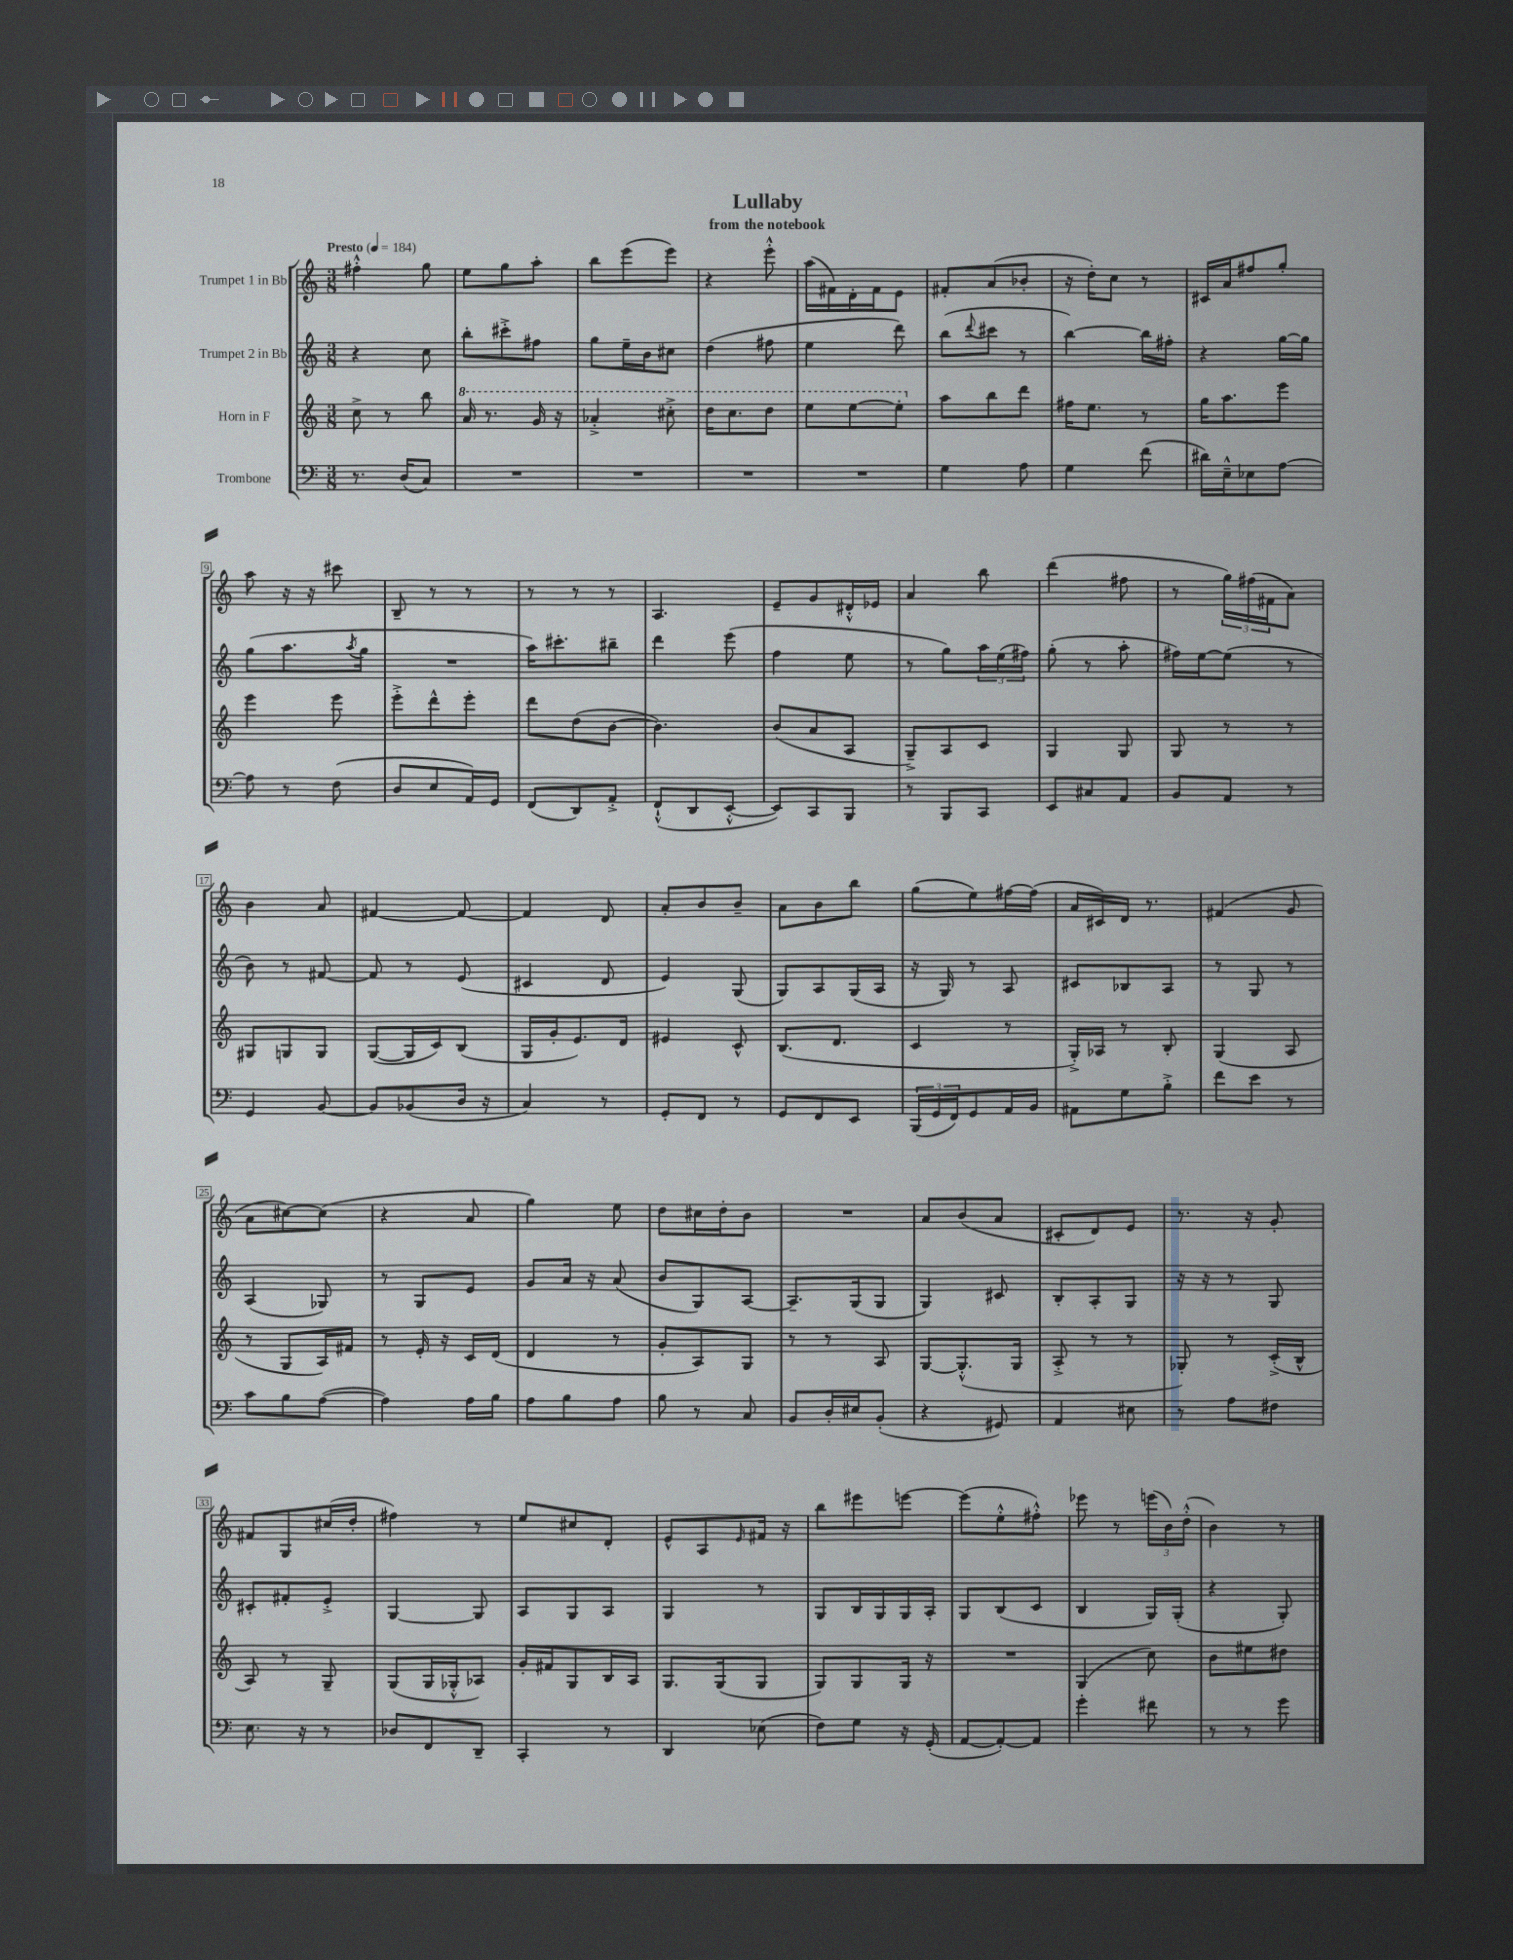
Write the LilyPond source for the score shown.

\header { title = "Lullaby" subtitle = "from the notebook" }
<<
\new StaffGroup <<
\new Staff = "s0" \with { instrumentName = "Trumpet 1 in Bb" } {
    \clef treble \key c \major \numericTimeSignature \time 3/8 \tempo "Presto" 4 = 184
    fis''4-.-^ g''8 |
    e''8 g''8 a''8-. |
    b''8 e'''8( e'''8) |
    r4 e'''8-.-^ |
    a''16( fis'16) d'16-. fis'16 e'8 |
    fis'8-. a'8( bes'8-. |
    r16 d''16-.) c''8 r8 |
    cis'16 a'16 fis''8 g''8-. |
    a''8 r16 r16 cis'''8 |
    b8-- r8 r8 |
    r8 r8 r8 |
    a4. |
    e'8-- g'8 dis'16-.-^ ees'16 |
    a'4 b''8 |
    d'''4( fis''8 |
    r8 \tuplet 3/2 { g''16) fis''16( fis'16 } a'8) |
    b'4 a'8 |
    fis'4~ fis'8~ |
    fis'4 d'8 |
    a'8-. b'8 b'8-- |
    a'8 b'8 b''8 |
    g''8( e''8) fis''16~ fis''16( |
    a'16 cis'16) d'16 r8. |
    fis'4( g'8 |
    a'8 cis''8~) cis''8( |
    r4 a'8 |
    g''4) e''8 |
    d''8 cis''16 d''16-. b'8 |
    R4. |
    a'8 b'8( a'8 |
    cis'8-. d'8) e'8 |
    r8. r16 g'8-. |
    fis'8 g8 cis''16( d''16-. |
    fis''4) r8 |
    e''8 cis''8 d'8-. |
    e'8-^ a8 \grace { e'16 } fis'16 r16 |
    b''8 eis'''8 e'''8~ |
    e'''8( e''8-.-^ fis''8-.-^) |
    ees'''8 r8 \tuplet 3/2 { e'''16( b'16) d''16-.-^( } |
    b'4) r8 \bar "|." |
}
\new Staff = "s1" \with { instrumentName = "Trumpet 2 in Bb" } {
    \clef treble \key c \major \numericTimeSignature \time 3/8
    r4 c''8 |
    b''8-. cis'''8-.-> fis''8 |
    g''8 e''16-- b'16 cis''8 |
    d''4( fis''8 |
    e''4 d'''8) |
    b''8( \appoggiatura { d'''8 } cis'''8 r8 |
    b''4~) b''16 fis''16-. |
    r4 g''16~ g''16 |
    g''8( a''8. \acciaccatura { a''8 } g''16 |
    R4. |
    a''16) cis'''8.-. bis''8-- |
    d'''4 e'''8( |
    f''4 e''8 |
    r8 g''8) \tuplet 3/2 { a''16 e''16( fis''16) } |
    g''8-.( r8 a''8-. |
    fis''16) e''16~ e''8( r8 |
    b'8) r8 fis'8~ |
    fis'8 r8 e'8( |
    cis'4 d'8 |
    e'4) g8( |
    g8) a8 g16( a16 |
    r16 g16) r8 a8 |
    cis'8 bes8 a8 |
    r8 g8 r8 |
    a4( ges8) |
    r8 g8 e'8 |
    g'8 a'16 r16 a'8( |
    b'8 g8) a8~ |
    a8.-- g16( g8 |
    g4) cis'8 |
    b8-. a8-. g8 |
    r16 r16 r8 g8 |
    cis'8-. fis'8-. e'8-.-> |
    g4~ g8 |
    a8 g8 a8 |
    g4 r8 |
    g8 b16 g16 g16 a16-. |
    g8 b8( c'8 |
    b4 g16) g16-.( |
    r4 g8-.) \bar "|." |
}
\new Staff = "s2" \with { instrumentName = "Horn in F" } {
    \clef treble \key c \major \numericTimeSignature \time 3/8
    c''8-> r8 b''8 |
    \ottava #1 a''16 r8. g''16 r16 |
    aes''4-.-> cis'''8-.-> |
    d'''16 c'''8. d'''8 |
    e'''8 e'''8~ e'''8-. \ottava #0 |
    a''8 b''8 d'''8 |
    fis''16 e''8. r8 |
    g''16 a''8. e'''8 |
    e'''4 e'''8 |
    e'''8-.-> d'''8-^ e'''8-. |
    d'''8 d''8( b'8~ |
    b'4.) |
    b'8( a'8 a8 |
    g8--->) a8 c'8 |
    g4 g8 |
    g8 r8 r8 |
    gis8 g8 g8 |
    g8~( g16 c'16) b8( |
    g16 g'16-. e'8.) d'16 |
    eis'4 c'8-^ |
    b8.( d'8. |
    c'4 r8 |
    g16-.->) aes16 r8 b8-. |
    g4( a8 |
    r8 g8 a16) fis'16 |
    r8 e'16-. r16 c'16 d'16( |
    d'4 r8 |
    g'8-. a8) g8 |
    r8 r8 a8 |
    g8~ g8.-.-^( g16 |
    a8-.-> r8 r8 |
    ges8-.) r8 c'16-.->( b16-^ |
    a8) r8 g8-- |
    g8( g16 ges16-.-^ aes8) |
    g'16-. fis'16 g8 b16 a16 |
    g8. g16( g8 |
    g8) g8 g16 r16 |
    R4. |
    g4( c''8) |
    b'8 eis''8 dis''8 \bar "|." |
}
\new Staff = "s3" \with { instrumentName = "Trombone" } {
    \clef bass \key c \major \numericTimeSignature \time 3/8
    r8. d16( c8) |
    R4. |
    R4. |
    R4. |
    R4. |
    g4 a8 |
    g4 f'8( |
    dis'16) e16---^ ees8 a8~ |
    a8 r8 f8( |
    d8 e8 a,16) g,16 |
    f,8( d,8) a,8-.-> |
    f,8-!-^( d,8 e,8~-.-^ |
    e,8) c,8 b,,8 |
    r8 b,,8 c,8 |
    e,8 cis8 a,8 |
    b,8 a,8 r8 |
    g,4 b,8~ |
    b,8 bes,8( d16 r16 |
    c4) r8 |
    g,8-. f,8 r8 |
    g,8 f,8 e,8 |
    \tuplet 3/2 { b,,16( g,16 f,16) } g,8 a,16 b,16 |
    ais,8 g8 b8-.-> |
    f'8 e'8 r8 |
    c'8 b8 a8~( |
    a4) a16 b16 |
    a8 b8 a8 |
    b8 r8 c8 |
    b,8 d16-. eis16 b,8-.( |
    r4 gis,8) |
    a,4 eis8 |
    r8 a8 fis8 |
    e8. r16 r8 |
    des8 f,8 d,8-- |
    c,4-. r8 |
    d,4 ees8( |
    f8) g8 r16 g,16-.( |
    a,8~ a,8~-.) a,8 |
    g'4-. fis'8 |
    r8 r8 g'8 \bar "|." |
}
>>
>>
\layout { \context { \Score \override BarNumber.stencil = #(make-stencil-boxer 0.1 0.3 ly:text-interface::print) } }
